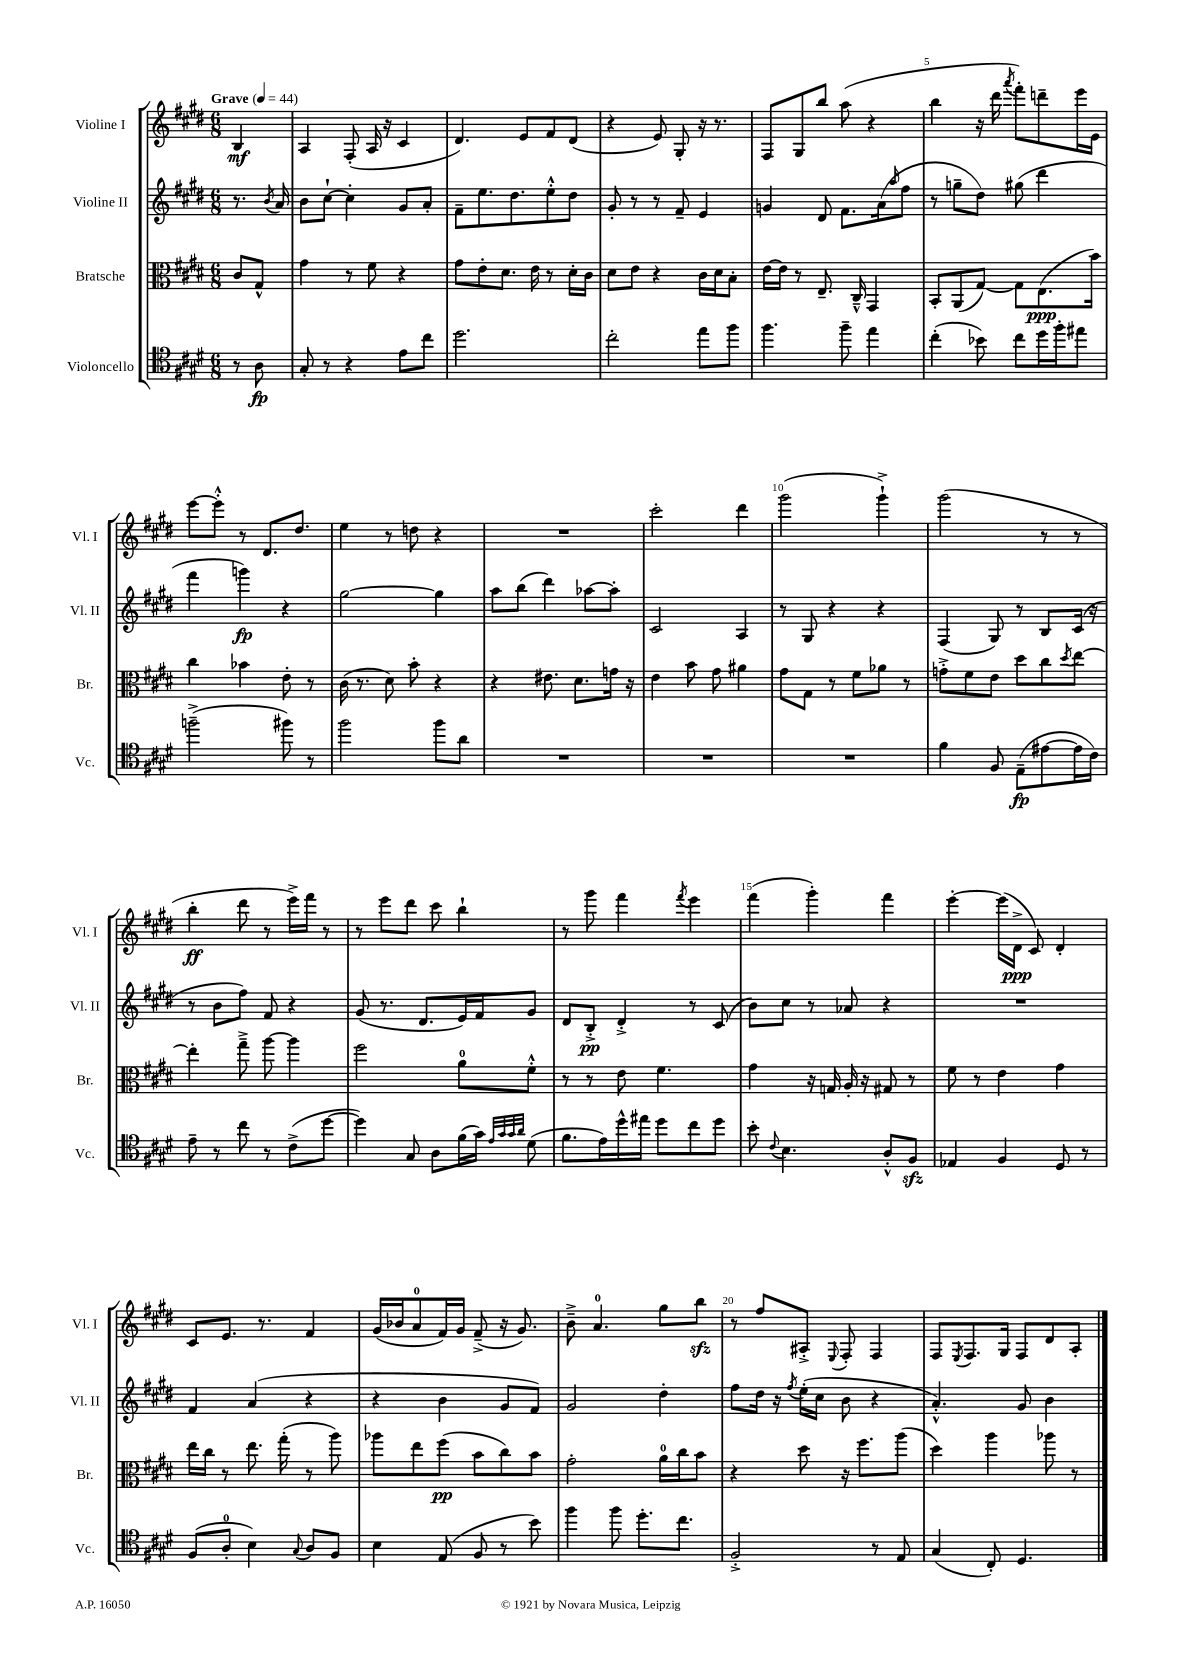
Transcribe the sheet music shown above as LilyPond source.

<<
\new StaffGroup <<
\new Staff = "s0" \with { instrumentName = "Violine I" shortInstrumentName = "Vl. I" } {
    \clef treble \key e \major \numericTimeSignature \time 6/8 \partial 4 \tempo "Grave" 4 = 44
    b4\mf |
    a4 fis8-.( a16 r16 cis'4 |
    dis'4.) e'8 fis'8 dis'8( |
    r4 e'8) gis8-. r16 r8. |
    fis8 gis8 b''8 a''8( r4 |
    b''4 r16 dis'''16 \acciaccatura { a'''8 } fis'''8-.) d'''8-- e'''16 e'16 |
    e'''8~ e'''8-.-^ r8 dis'8. dis''8. |
    e''4 r8 d''8 r4 |
    R2. |
    cis'''2-. dis'''4 |
    gis'''2( gis'''4-!->) |
    gis'''2( r8 r8 |
    b''4-.\ff dis'''8 r8 e'''16->) fis'''16 r8 |
    r8 e'''8 dis'''8 cis'''8 b''4-! |
    r8 gis'''8 fis'''4 \acciaccatura { fis'''8 } e'''4 |
    fis'''4( gis'''4-.) fis'''4 |
    e'''4~-. e'''16( dis'16->\ppp cis'8) dis'4-. |
    cis'8 e'8. r8. fis'4 |
    gis'16( bes'16 a'8-0 fis'16) gis'16 fis'8--->( r16 gis'8.) |
    b'8---> a'4.-0 gis''8 b''8\sfz |
    r8 fis''8 ais8-.-> \appoggiatura { e8 } fis8-. fis4 |
    fis8 \acciaccatura { e8 } fis8. gis16 fis8 dis'8 a8-. \bar "|." |
}
\new Staff = "s1" \with { instrumentName = "Violine II" shortInstrumentName = "Vl. II" } {
    \clef treble \key e \major \numericTimeSignature \time 6/8 \partial 4
    r8. \acciaccatura { b'8 } a'16 |
    b'8 cis''8~-! cis''4-. gis'8 a'8-. |
    fis'8-- e''8. dis''8. e''8-.-^ dis''8 |
    gis'8-. r8 r8 fis'8-- e'4 |
    g'4 dis'8 fis'8. a'16( \grace { a''16 } fis''8 |
    r8 g''8-- dis''8) gis''8( dis'''4 |
    fis'''4 g'''4\fp) r4 |
    gis''2~ gis''4 |
    a''8 b''8( dis'''4) aes''8~ aes''8-. |
    cis'2 a4 |
    r8 gis8 r4 r4 |
    fis4( gis8) r8 b8 cis'16( r16 |
    r8 b'8 fis''8) fis'8 r4 |
    gis'8( r8. dis'8. e'16) fis'16 gis'8 |
    dis'8 b8-.->\pp dis'4-.-> r8 cis'8( |
    b'8) cis''8 r8 aes'8 r4 |
    R2. |
    fis'4 a'4( r4 |
    r4 b'4 gis'8 fis'8) |
    gis'2 dis''4-. |
    fis''8 dis''16 r16 \acciaccatura { fis''8 } e''16-.( cis''16 b'8 r4 |
    a'4.-.-^) gis'8 b'4 \bar "|." |
}
\new Staff = "s2" \with { instrumentName = "Bratsche" shortInstrumentName = "Br." } {
    \clef alto \key e \major \numericTimeSignature \time 6/8 \partial 4
    cis'8 gis8-^ |
    gis'4 r8 fis'8 r4 |
    gis'8 e'8-. dis'8. e'16 r8 dis'16-. cis'16 |
    dis'8 e'8 r4 cis'16 dis'16 b8-. |
    e'16~ e'16 r8 e8.-- cis16---^ gis,4 |
    b,8-. a,8( gis8~) gis8 e8.\ppp( b'16) |
    cis''4 bes'4 e'8-. r8 |
    cis'16( r8. dis'8) b'8-. r4 |
    r4 eis'8. dis'8. g'16 r16 |
    e'4 b'8 gis'8 ais'4 |
    gis'8 gis8 r8 fis'8 aes'8 r8 |
    g'8-.-> fis'8 e'8 dis''8 cis''8 \acciaccatura { dis''8 } e''8~ |
    e''4-. gis''8---> a''8~ a''4 |
    fis''2 a'8-0 fis'8-.-^ |
    r8 r8 e'8 fis'4. |
    gis'4 r16 g16 a16-. r16 gis8 r8 |
    fis'8 r8 e'4 gis'4 |
    e''16 cis''16 r8 e''8. gis''16-.( r8 a''8) |
    aes''8 e''8 fis''8\pp( b'8 cis''8) b'8 |
    gis'2-. a'16-0 cis''16 b'8 |
    r4 dis''8 r16 fis''8. a''8( |
    dis''4) a''4 aes''8 r8 \bar "|." |
}
\new Staff = "s3" \with { instrumentName = "Violoncello" shortInstrumentName = "Vc." } {
    \clef tenor \key e \major \numericTimeSignature \time 6/8 \partial 4
    r8 a8\fp |
    gis8-. r8 r4 e'8 cis''8 |
    dis''2. |
    cis''2-. e''8 fis''8 |
    fis''4. fis''8-- e''4 |
    cis''4-.( bes'8) cis''8 dis''16 fis''16-. eis''8 |
    f''2--->( fis''8) r8 |
    fis''2 fis''8 a'8 |
    R2. |
    R2. |
    R2. |
    fis'4 fis8 e8--\fp( eis'8~ eis'16 cis'16) |
    e'8-- r8 cis''8 r8 cis'8->( dis''8~ |
    dis''4) gis8 a8 fis'16( gis'16) \grace { e'32 gis'32 gis'32 a'32 } dis'8( |
    fis'8. e'16) dis''16-^ eis''16 dis''8 cis''8 dis''8 |
    b'8-. \appoggiatura { cis'8 } b4. a8-.-^ fis8\sfz |
    ees4 fis4 dis8 r8 |
    fis8( a8-0-. b4) \appoggiatura { gis8 } a8 fis8 |
    b4 e8( fis8 r8 b'8) |
    fis''4 fis''8 dis''8.-. cis''8. |
    fis2-.-> r8 e8 |
    gis4( cis8-.) dis4. \bar "|." |
}
>>
>>
\layout { \context { \Score \override BarNumber.break-visibility = ##(#f #t #t) barNumberVisibility = #(every-nth-bar-number-visible 5) } }
